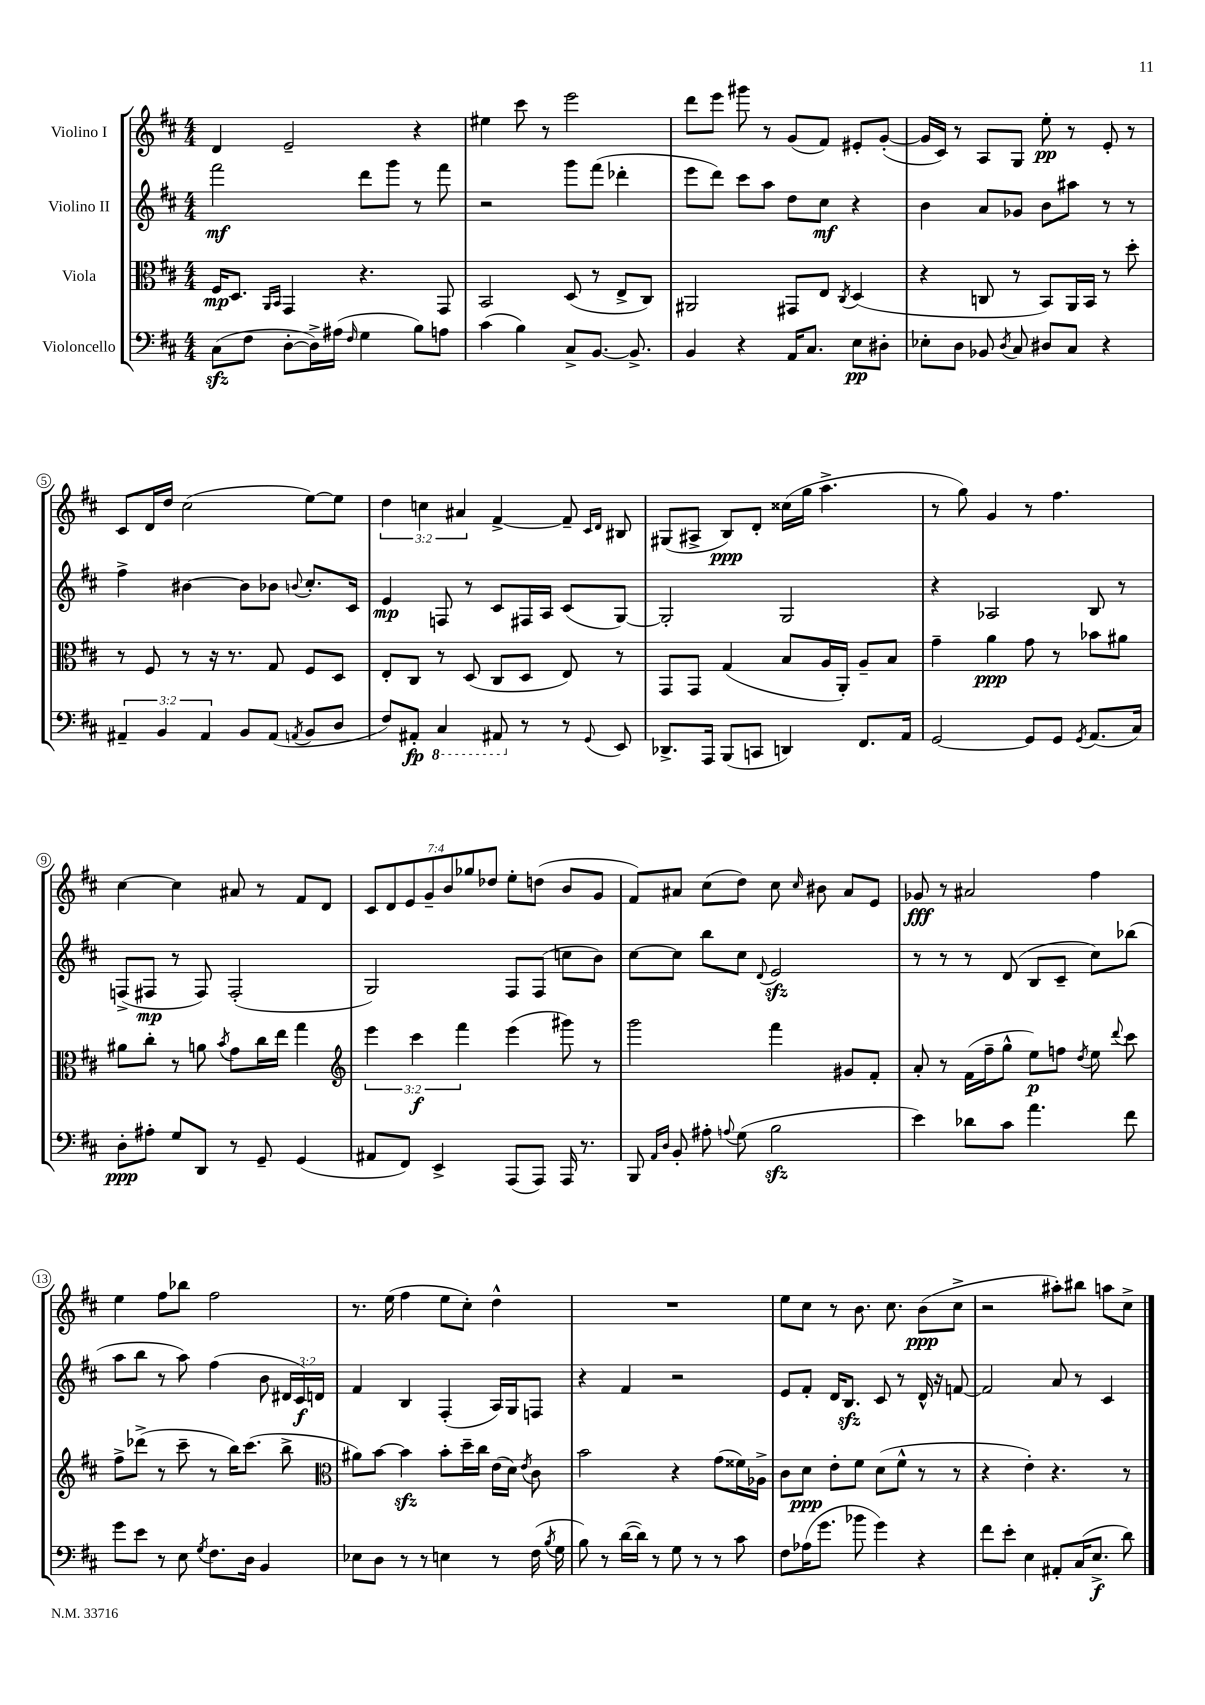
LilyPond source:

<<
\new StaffGroup <<
\new Staff = "s0" \with { instrumentName = "Violino I" } {
    \clef treble \key d \major \numericTimeSignature \time 4/4 \override Staff.TupletNumber.text = #tuplet-number::calc-fraction-text
    \autoBeamOff d'4 e'2-- r4 |
    eis''4 cis'''8 r8 e'''2 |
    d'''8[ e'''8] gis'''8 r8 g'8[( fis'8]) eis'8[-. g'8]~-.( |
    g'16[ cis'16]) r8 a8[ g8] e''8-.\pp r8 e'8-. r8 |
    cis'8[ d'16 d''16] cis''2( e''8[~) e''8] |
    \tuplet 3/2 { d''4 c''4 ais'4 } fis'4~-> fis'8-- \grace { cis'16[ d'16] } bis8 |
    gis8[( ais8]-> b8[\ppp) d'8]-. cisis''16[( g''16] a''4.-> |
    r8 g''8) g'4 r8 fis''4. |
    cis''4~ cis''4 ais'8 r8 fis'8[ d'8] |
    \tuplet 7/4 { cis'8[ d'8 e'8 g'8-- b'8 ges''8 des''8] } e''8[-. d''8]( b'8[ g'8] |
    fis'8[) ais'8] cis''8[( d''8]) cis''8 \grace { cis''16 } bis'8 ais'8[ e'8] |
    ges'8\fff r8 ais'2 fis''4 |
    e''4 fis''8[ bes''8] fis''2 |
    r8. e''16( fis''4 e''8[ cis''8]-.) d''4-^ |
    R1 |
    e''8[ cis''8] r8 b'8. cis''8. b'8[\ppp( cis''8]-> |
    r2 ais''8[-.) bis''8] a''8[ cis''8]-> \bar "|." |
}
\new Staff = "s1" \with { instrumentName = "Violino II" } {
    \clef treble \key d \major \numericTimeSignature \time 4/4 \override Staff.TupletNumber.text = #tuplet-number::calc-fraction-text
    \autoBeamOff fis'''2\mf d'''8[ g'''8] r8 fis'''8 |
    r2 g'''8[ fis'''8]( des'''4-. |
    e'''8[ d'''8]) cis'''8[ a''8] d''8[ cis''8]\mf r4 |
    b'4 a'8[ ges'8] b'8[ ais''8] r8 r8 |
    fis''4-> bis'4~ bis'8[ bes'8] \appoggiatura { b'8 } cis''8.[-. cis'16] |
    e'4\mp f8 r8 cis'8[ fis16 a16] cis'8[( g8]~) |
    g2-. g2 |
    r4 aes2 b8 r8 |
    f8[->( fis8]\mp r8 fis8) fis2-.( |
    g2) fis8[ fis8]( c''8[ b'8]) |
    cis''8[~ cis''8] b''8[ cis''8] \appoggiatura { d'8 } e'2\sfz |
    r8 r8 r8 d'8( b8[ cis'8]-- cis''8[) bes''8]( |
    a''8[ b''8] r8 a''8) fis''4( b'8 \tuplet 3/2 { dis'16[ cis'16\f) d'16] } |
    fis'4 b4 fis4-.( a16[) g16 f8] |
    r4 fis'4 r2 |
    e'8[ fis'8]-. d'16[ b8.]\sfz cis'8 r8 d'16-^ r16 f'8~ |
    f'2 a'8 r8 cis'4 \bar "|." |
}
\new Staff = "s2" \with { instrumentName = "Viola" } {
    \clef alto \key d \major \numericTimeSignature \time 4/4 \override Staff.TupletNumber.text = #tuplet-number::calc-fraction-text
    \autoBeamOff fis16[\mp d8.] \grace { a,16[ b,16] } g,4 r4. g,8 |
    b,2 d8( r8 e8[-> cis8]) |
    ais,2 gis,8[ e8] \acciaccatura { cis8 } d4( |
    r4 c8 r8 b,8[) a,16 b,16] r8 d''8-. |
    r8 fis8 r8 r16 r8. g8 fis8[ d8] |
    e8[-. cis8] r8 d8( cis8[ d8] e8) r8 |
    g,8[ g,8] g4( b8[ a16 a,16]-.) a8[-- b8] |
    g'4-- a'4\ppp g'8 r8 bes'8[ ais'8] |
    ais'8[ cis''8]-. r8 a'8 \acciaccatura { b'8 } g'8[ cis''16 e''16] g''4 |
    \clef treble \tuplet 3/2 { e'''4 cis'''4\f fis'''4 } e'''4( gis'''8) r8 |
    g'''2 fis'''4 gis'8[ fis'8]-. |
    a'8-. r8 fis'16[( fis''16-- g''8]-^ e''8[\p) f''8] \acciaccatura { d''8 } e''8 \appoggiatura { d'''8 } cis'''8 |
    fis''8[-> des'''8]->( r8 cis'''8-- r8 b''16[) cis'''8.]( b''8-> |
    \clef alto ais'8[) b'8]~ b'4\sfz b'8[-. d''16-- cis''16] e'16[( d'16]) \acciaccatura { e'8 } cis'8 |
    b'2 r4 g'8[( fisis'16) aes16]-> |
    cis'8[ d'8]\ppp e'8[-. fis'8] d'8[( fis'8]-^ r8 r8 |
    r4 e'4-.) r4. r8 \bar "|." |
}
\new Staff = "s3" \with { instrumentName = "Violoncello" } {
    \clef bass \key d \major \numericTimeSignature \time 4/4 \override Staff.TupletNumber.text = #tuplet-number::calc-fraction-text
    \autoBeamOff cis8[\sfz( fis8] d8[~-. d16->) ais16]( \grace { fis16 } g4 b8[) a8] |
    cis'4( b4) cis8[-> b,8.]~ b,8.-> |
    b,4 r4 a,16[ cis8.] e8[\pp dis8]-. |
    ees8[-. d8] bes,8 \acciaccatura { d8 } cis8 dis8[ cis8] r4 |
    \tuplet 3/2 { ais,4-- b,4 ais,4 } b,8[ ais,8]( \acciaccatura { a,8 } b,8[ d8] |
    fis8[) ais,8]-.\fp \ottava #-1 cis,4 ais,,8 \ottava #0 r8 r8 \appoggiatura { g,8 } e,8 |
    des,8.[-> a,,16] b,,8[( c,8] d,4) fis,8.[ a,16] |
    g,2~ g,8[ g,8] \acciaccatura { g,8 } a,8.[( cis16]) |
    d8[-.\ppp ais8]-. g8[ d,8] r8 g,8-- g,4( |
    ais,8[ fis,8]) e,4-> a,,8[( a,,8]) a,,16 r8. |
    b,,8 \grace { a,16[ d16] } b,8-. ais8-. \appoggiatura { a8 } g8( b2\sfz |
    e'4) des'8[ cis'8] a'4. fis'8 |
    g'8[ e'8] r8 e8 \acciaccatura { g8 } fis8.[ d16] b,4 |
    ees8[ d8] r8 r8 e4 r8 fis16( \acciaccatura { b8 } g16 |
    b8) r8 d'16[~( d'16]) r8 g8 r8 r8 cis'8 |
    fis8[ aes16( g'8.] bes'8 g'4) r4 |
    fis'8[ e'8]-. e4 ais,8[-. cis16( e8.]->\f d'8) \bar "|." |
}
>>
>>
\layout { \context { \Score \override BarNumber.stencil = #(make-stencil-circler 0.1 0.3 ly:text-interface::print) } }
